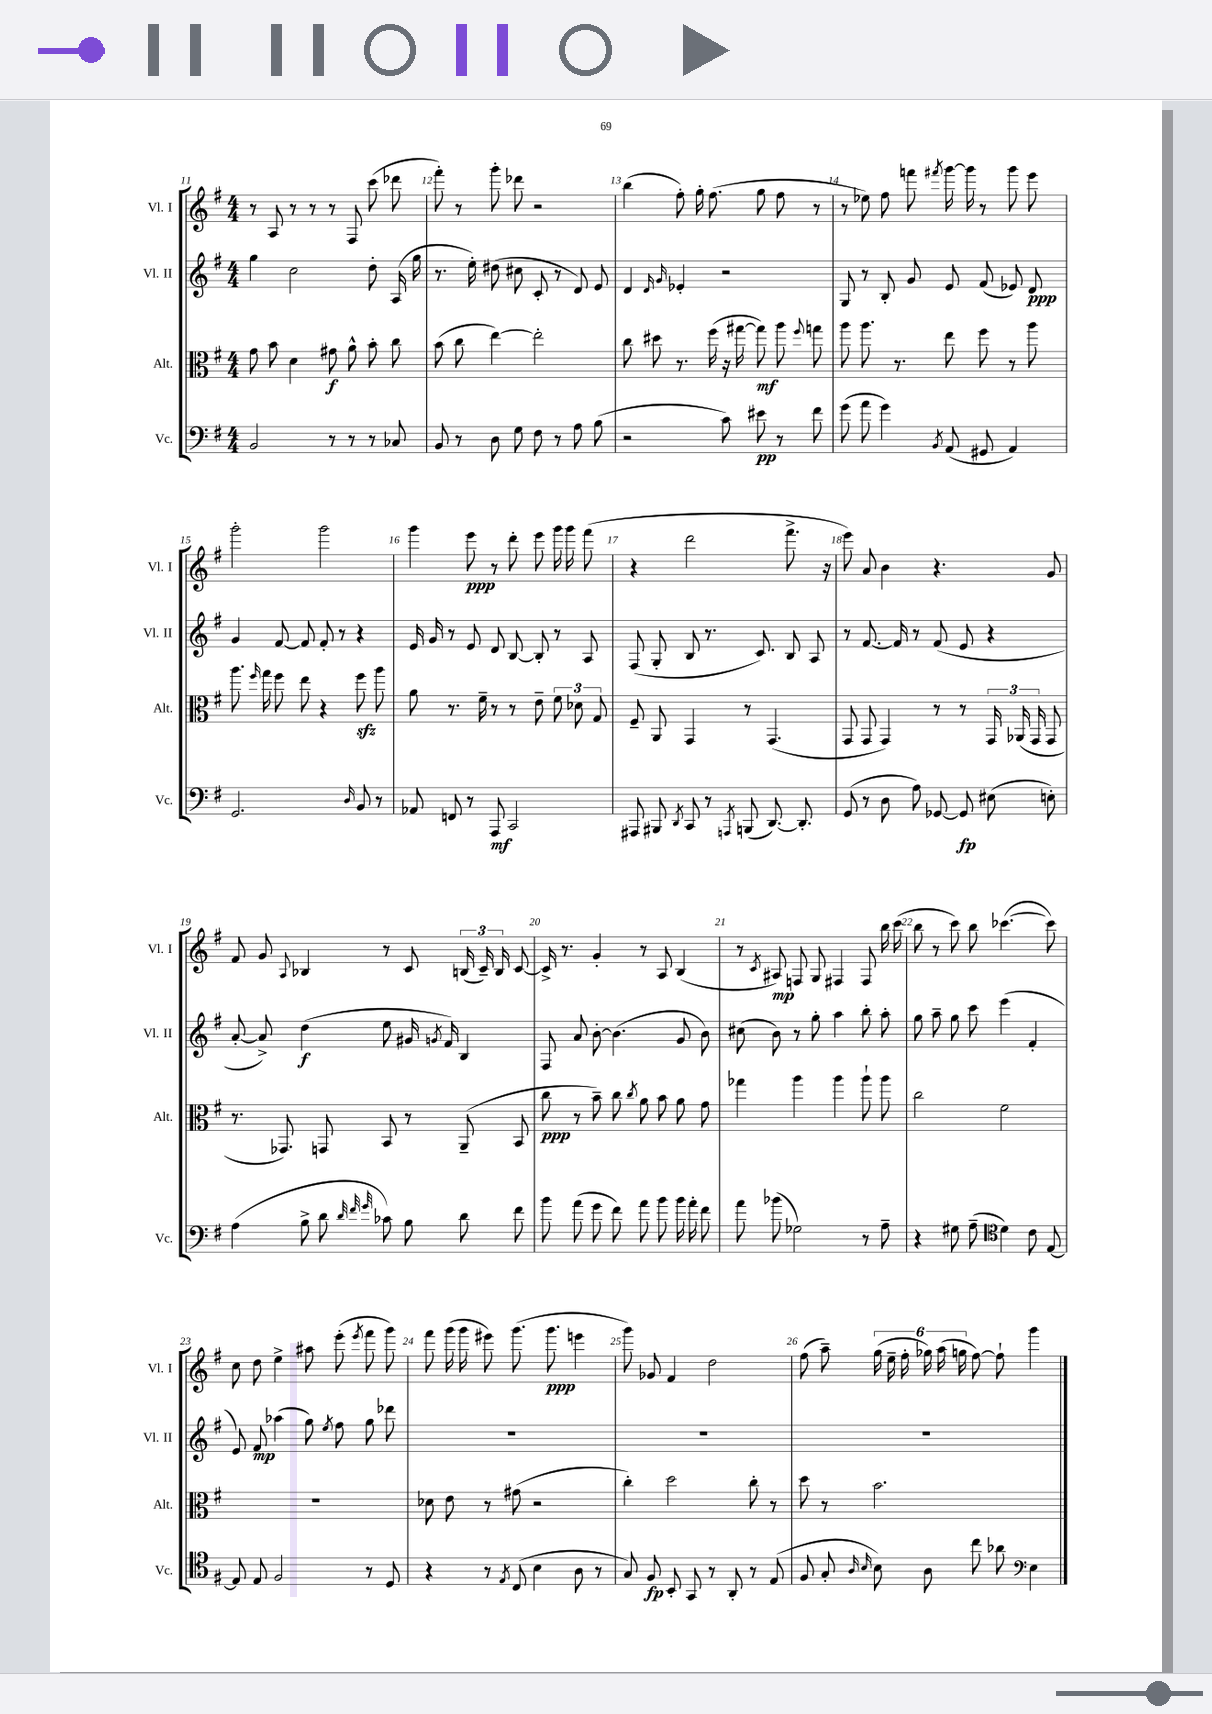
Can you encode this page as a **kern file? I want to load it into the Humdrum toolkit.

**kern	**kern	**kern	**kern
*staff4	*staff3	*staff2	*staff1
*clefF4	*clefC3	*clefG2	*clefG2
*k[f#]	*k[f#]	*k[f#]	*k[f#]
*M4/4	*M4/4	*M4/4	*M4/4
2BB	8g	4gg	8r
.	8b	.	8A
.	4d	2cc	8r
.	.	.	8r
8r	8g#	.	8r
8r	8a^^	.	8F#
8r	8b'	8dd'	(8ccc
8C-	8cc	(16A	8ddd-
.	.	16gg	.
=	=	=	=
8BB	(8b	8.r	8fff#')
8r	8cc	.	8r
.	.	16ee')	.
8D	[4ee)	(8dd#	8ggg'
8G	.	8cc#	8ddd-
8F#	2ee']	8c'	2r
8r	.	8r	.
8A	.	8d)	.
(8B	.	8e	.
=	=	=	=
2r	8cc	4d	(4bb
.	8dd#	.	.
.	.	16qqd	.
.	.	16qqg	.
.	8.r	4e-'	8ff#')
.	.	.	16gg'
.	(16ff#	.	(8.ff#
8c)	16r	2r	.
.	[16gg#	.	.
8e#	8gg#])	.	8gg
8r	8aa	.	8ff#
.	8qqff#	.	.
8f#	8gg	.	8r
=	=	=	=
(8g	8aa	8G	8r
8a	8.aa	8r	8ee-)
4g)	.	8B'	8ff#
.	8.r	.	.
.	.	8g	8fff
8qBB	.	.	8qfff#
(8AA	8ee	8e	[16ggg
.	.	.	16ggg]
8GG#	8ff#	(8f#	8r
4AA)	8r	8e-)	8ggg
.	8aa	8d	8eee
=	=	=	=
2.GG	8.aa	4g	2ggg'
.	16qqff#	.	.
.	16gg	.	.
.	8ff#	[8f#	.
.	8ee	8f#]	.
.	4r	8f#'	2ggg
.	.	8r	.
16qqD	.	.	.
8BB	8ff#	4r	.
8r	8aa	.	.
=	=	=	=
8AA-	8a	16e	4ggg
.	.	16g	.
8FF	8.r	8r	.
8r	.	8e	8eee
.	16f#~	.	.
8AAA	8r	8d	8r
2CC	8r	[8B	8ddd'
.	8e~	8B']	8eee
.	12f#	8r	16ggg
.	.	.	16ggg
.	12d-	.	.
.	.	8A	(8fff#
.	12G	.	.
=	=	=	=
8AAA#	8F#~	(8F#	4r
8BBB#	8AA	8G'	.
8qDD	.	.	.
8CC	4GG	8B	2ddd
8r	.	8.r	.
8qAAA	.	.	.
(8BBB	8r	.	.
.	.	8.c)	.
[8.DD)	(4.GG	.	.
.	.	8B	8.fff#^
8.DD']	.	.	.
.	.	8A	.
.	.	.	16r
=	=	=	=
(8GG	8GG	8r	8eee)
8r	8GG	[8.f#	8a
8D	4GG)	.	4b
.	.	16f#]	.
8A)	.	8r	.
[8GG-	8r	(8f#	4.r
8GG-]	8r	8e	.
(8E#	24GG	4r	.
.	(24AA-	.	.
.	24GG	.	.
8E')	8GG	.	8g
=	=	=	=
(4A	8.r	[8a'	8f#
.	.	8a^])	8g
.	8.GG-)	.	.
.	.	.	8qqA
8B^	.	(4dd	4B-
8d	8GG	.	.
32qqd	.	.	.
32qqf#	.	.	.
32qqg	.	.	.
8c-)	8BB	8ee	8r
8B	8r	16g#	8c
.	.	8qg	.
.	.	16f#)	.
8d	(8AA~	4B	(24B
.	.	.	24c~)
.	.	.	24B
8f#	8BB	.	[8c
=	=	=	=
8b	8cc	8F#	16c^]
.	.	.	8.r
(8a	8r	8a	.
8g	8b~)	[8b'	4g'
8f#)	8cc	(4.b]	.
.	8qcc	.	.
8a	8a	.	8r
8b	8b	.	8A
16b	8a	8g	(4B
16a'	.	.	.
8f#	8g	8b)	.
=	=	=	=
8a	4gg-	(8cc#	8r
.	.	.	8qc
(8b-	.	8b)	8A#)
2G-)	4aa	8r	8F
.	.	8gg'	8G
.	4aa	4aa	4F#
8r	8aa`	8bb'	8F#
8A~	8aa	8aa'	16bb
.	.	.	(16ccc
=	=	=	=
4r	2cc	8gg	8bb
.	.	8aa~	8r
8G#	.	8gg	8ccc)
(8A~	.	8ccc	8bb
*clefC4	*	*	*
4d)	2f#	(4eee	([4.ccc-
8c	.	4f#'	.
[8E	.	.	8ccc-])
=	=	=	=
8E]	1r	8e)	8cc
8E	.	8f#	8dd
2F#	.	(4aa-	4ee^
.	.	8gg)	8aa#
.	.	8qee	.
.	.	8ff#	(8eee'
.	.	.	8qeee
8r	.	8gg	8fff#
8D	.	8ddd-	8ggg)
=	=	=	=
4r	8d-	1r	8fff#
.	8e	.	(16ggg
.	.	.	16ggg
8r	8r	.	8eee#)
8qE	.	.	.
(8C	(8g#	.	(8.ggg
4B	2r	.	.
.	.	.	8.ggg
8A	.	.	4eee
8r	.	.	.
=	=	=	=
8G)	4cc')	1r	8ggg)
8F#	.	.	8g-
8BB'	2dd	.	4f#
8GG	.	.	.
8r	.	.	2dd
8AA'	.	.	.
8r	8cc'	.	.
(8E	8r	.	.
=	=	=	=
8F#	8dd	1r	(8ff#
8G'	8r	.	8aa~)
16qqA	.	.	.
16qqB	.	.	.
8B)	2.b	.	(24gg
.	.	.	24ee~
.	.	.	24ff#'
8A	.	.	24gg-)
.	.	.	(24aa
.	.	.	24gg
8cc	.	.	[8ff#)
8a-	.	.	8ff#`]
*clefF4	*	*	*
4E	.	.	4ggg
==	==	==	==
*-	*-	*-	*-
